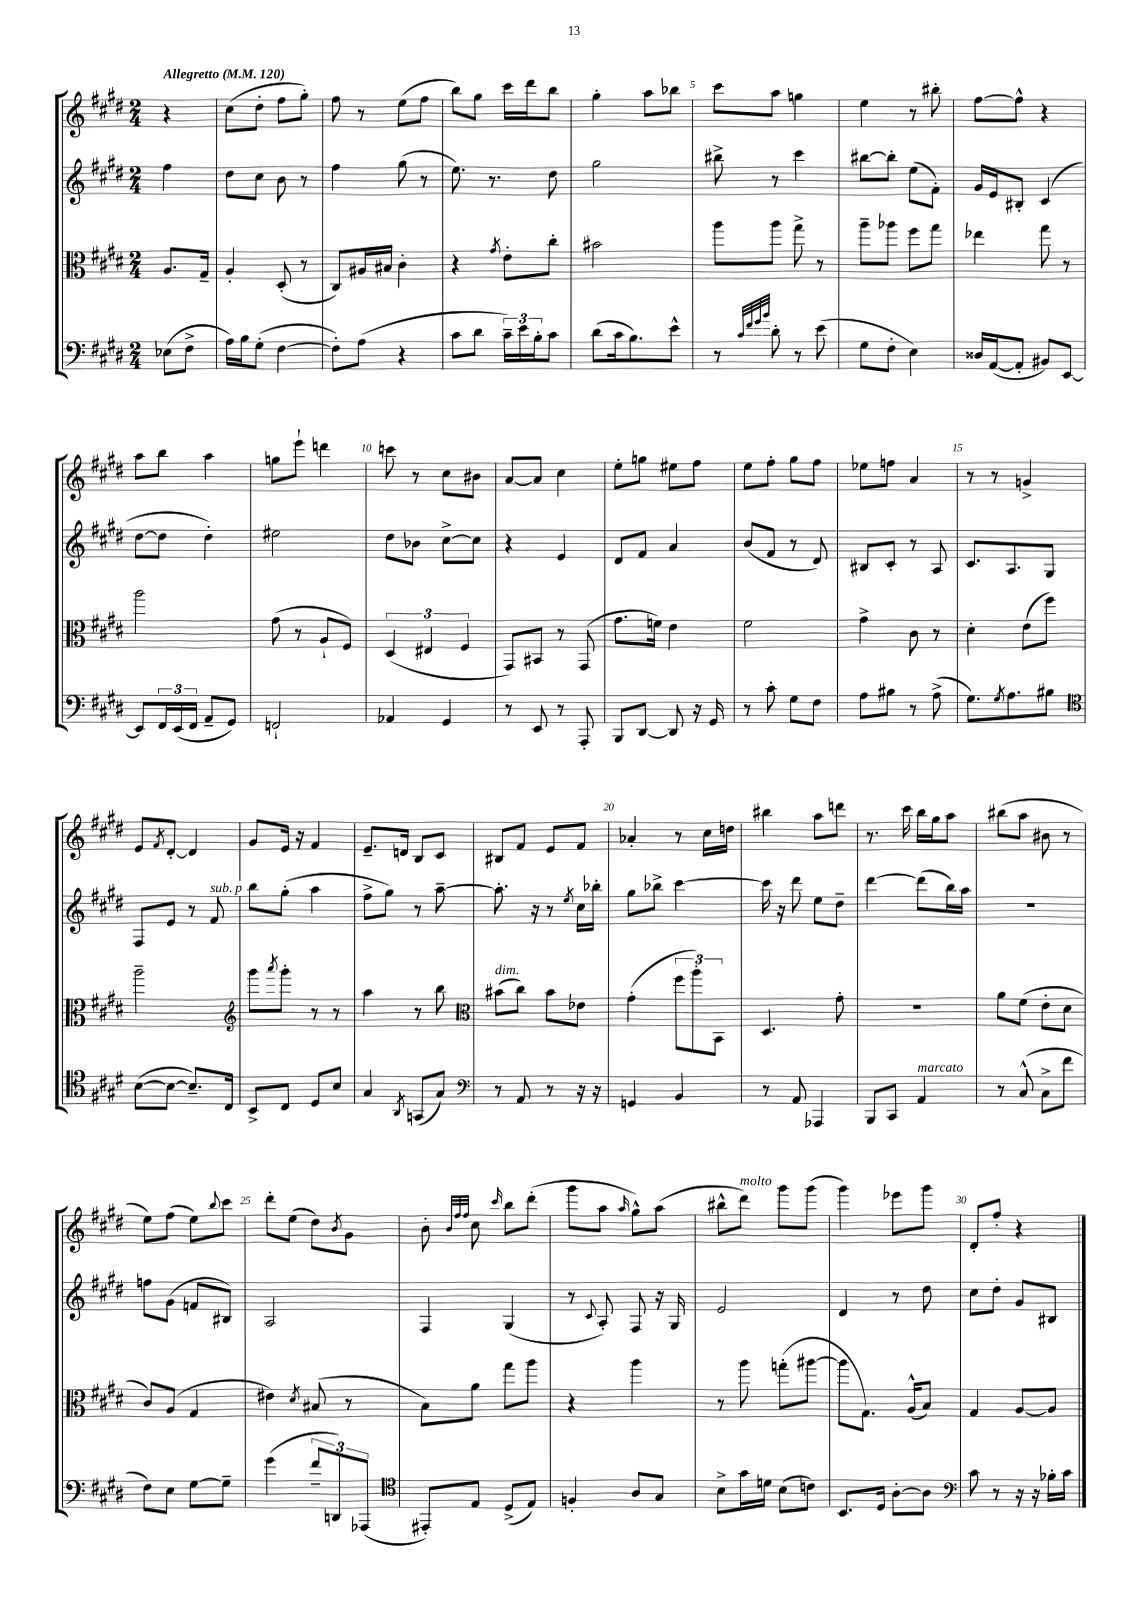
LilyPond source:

<<
\new StaffGroup <<
\new Staff = "s0" {
    \clef treble \key e \major \numericTimeSignature \time 2/4 \partial 4 \tempo "Allegretto" 4 = 120
    r4 |
    cis''8( dis''8-. fis''8 gis''8-.) |
    fis''8 r8 e''8( fis''8 |
    b''8) gis''8 cis'''16 dis'''16 b''8 |
    gis''4-. a''8 bes''8 |
    cis'''8 a''8 g''4 |
    e''4 r8 bis''8-. |
    fis''8~ fis''8-^ r4 |
    a''8 b''8 a''4 |
    g''8 e'''8-! d'''4 |
    c'''8 r8 cis''8 bis'8 |
    a'8~ a'8 cis''4 |
    e''8-. g''8 eis''8 fis''8 |
    e''8 fis''8-. gis''8 fis''8 |
    ees''8 f''8 a'4 |
    r8 r8 g'4-> |
    e'8 \acciaccatura { fis'8 } dis'8~-. dis'4 |
    gis'8 e'16 r16 fis'4 |
    e'8.-- d'16 b8 cis'8 |
    bis8 fis'8 e'8 fis'8 |
    aes'4-. r8 cis''16 d''16 |
    bis''4 a''8 d'''8 |
    r8. cis'''16 b''16 gis''16 a''8 |
    bis''8( a''8 bis'8 r8 |
    e''8) fis''8( e''8) \appoggiatura { b''8 } cis'''8 |
    dis'''8-. e''8( dis''8) \acciaccatura { b'8 } gis'8 |
    b'8-. \grace { b'32 fis''32 fis''32 } cis''8 \grace { cis'''16 } b''8 dis'''8-.( |
    gis'''8 a''8 \grace { a''16 } gis''8-^) a''8( |
    bis''8-^ dis'''8^\markup { \italic "molto" }) gis'''8 gis'''8( |
    gis'''4) ees'''8 gis'''8 |
    dis'8-. fis''8-. r4 \bar "|." |
}
\new Staff = "s1" {
    \clef treble \key e \major \numericTimeSignature \time 2/4 \partial 4
    fis''4 |
    dis''8 cis''8 b'8 r8 |
    fis''4 gis''8( r8 |
    e''8.) r8. dis''8 |
    gis''2 |
    bis''8-> r8 cis'''4 |
    bis''8~ bis''8-. e''8( fis'8-.) |
    gis'16 e'16 bis8-. cis'4( |
    dis''8~ dis''8 dis''4-.) |
    eis''2 |
    dis''8 bes'8 cis''8~-> cis''8 |
    r4 e'4 |
    dis'8 fis'8 a'4 |
    b'8( fis'8 r8 dis'8) |
    bis8 cis'8-. r8 a8 |
    cis'8. a8. gis8 |
    fis8 e'8 r8 fis'8^\markup { \italic "sub. p" } |
    b''8 gis''8-.( a''4 |
    fis''8-> gis''8) r8 a''8~-- |
    a''8.-. r16 r8 \acciaccatura { e''8 } cis''16 bes''16-. |
    gis''8 bes''8-> cis'''4~ |
    cis'''16 r16 dis'''8 e''8 dis''8-- |
    dis'''4~ dis'''8( b''16) a''16 |
    r2 |
    f''8 gis'8( f'8 bis8) |
    a2 |
    fis4 gis4( |
    r8 \appoggiatura { cis'8 } a8-.) fis8 r16 gis16 |
    e'2 |
    dis'4 r8 dis''8 |
    cis''8 dis''8-. gis'8 bis8 \bar "|." |
}
\new Staff = "s2" {
    \clef alto \key e \major \numericTimeSignature \time 2/4 \partial 4
    a8. gis16-- |
    a4-. dis8-.( r8 |
    cis8) ais16 bis16 cis'4-. |
    r4 \acciaccatura { gis'8 } e'8-. cis''8-. |
    bis'2 |
    a''8 a''8 gis''8-> r8 |
    a''8-- aes''8 fis''8 gis''8 |
    ees''4 gis''8 r8 |
    a''2 |
    gis'8( r8 a8-! fis8) |
    \tuplet 3/2 { dis4( eis4 fis4 } |
    gis,8) bis,8 r8 gis,8( |
    gis'8. f'16) e'4 |
    fis'2 |
    gis'4-> cis'8 r8 |
    dis'4-. e'8( fis''8) |
    a''2-- |
    \clef treble gis'''8 \acciaccatura { a'''8 } gis'''8-. r8 r8 |
    a''4 r8 b''8 |
    \clef alto bis'8^\markup { \italic "dim." }( cis''8) bis'8 ees'8 |
    gis'4-.( \tuplet 3/2 { fis''8 a''8-.) b,8 } |
    dis4. gis'8-. |
    R2 |
    a'8 fis'8( e'8-. dis'8 |
    cis'8) a8( gis4 |
    eis'4) \acciaccatura { dis'8 } bis8( r8 |
    b8) a'8 gis''8 a''8 |
    r4 a''4 |
    r8 a''8 g''8-.( ais''8~ |
    ais''8 gis8.) a16-^( b8) |
    gis4 a8~ a8 \bar "|." |
}
\new Staff = "s3" {
    \clef bass \key e \major \numericTimeSignature \time 2/4 \partial 4
    ees8( fis8-> |
    a16) b16 gis8-.( fis4~ |
    fis8-.) a8( r4 |
    cis'8 dis'8 \tuplet 3/2 { cis'16--) e'16 b16-. } cis'8 |
    dis'8( cis'16 b8.) e'8-^ |
    r8 \grace { cis'32 fis'32 gis'32 b'32 } dis'8-. r8 e'8( |
    gis8 fis8-. e4) |
    disis16 a,16~( a,8-. bis,8) e,8~ |
    e,8 \tuplet 3/2 { fis,16 e,16( fis,16 } a,8-- gis,8) |
    f,2-! |
    aes,4 gis,4 |
    r8 e,8 r8 a,,8-. |
    b,,8 dis,8~ dis,8 r16 gis,16 |
    r8 cis'8-. gis8 fis8 |
    a8 bis8 r8 a8->( |
    gis8.) \acciaccatura { gis8 } a8. bis8 |
    \clef tenor b8~( b8~ b8.--) cis16 |
    b,8-> cis8 dis8 b8 |
    gis4 \acciaccatura { a,8 } g,8( gis8) |
    \clef bass r8 a,8 r8 r16 r16 |
    g,4 b,4 |
    r8 a,8 aes,,4 |
    b,,8 cis,8 a,4^\markup { \italic "marcato" } |
    r8 cis8-^( cis8-> fis'8 |
    fis8) e8 gis8~ gis8-- |
    gis'4( \tuplet 3/2 { fis'8-- d,8) aes,,8( } |
    \clef tenor eis,8-.) e8 dis8->( e8) |
    f4-. a8 gis8 |
    b8-> gis'16 d'16 b8( c'8) |
    b,8. dis16 a8~-. a8 |
    \clef bass cis'8 r8 r16 r16 bes16-. cis'16 \bar "|." |
}
>>
>>
\layout { \context { \Score \override BarNumber.break-visibility = ##(#f #t #t) barNumberVisibility = #(every-nth-bar-number-visible 5) } }
